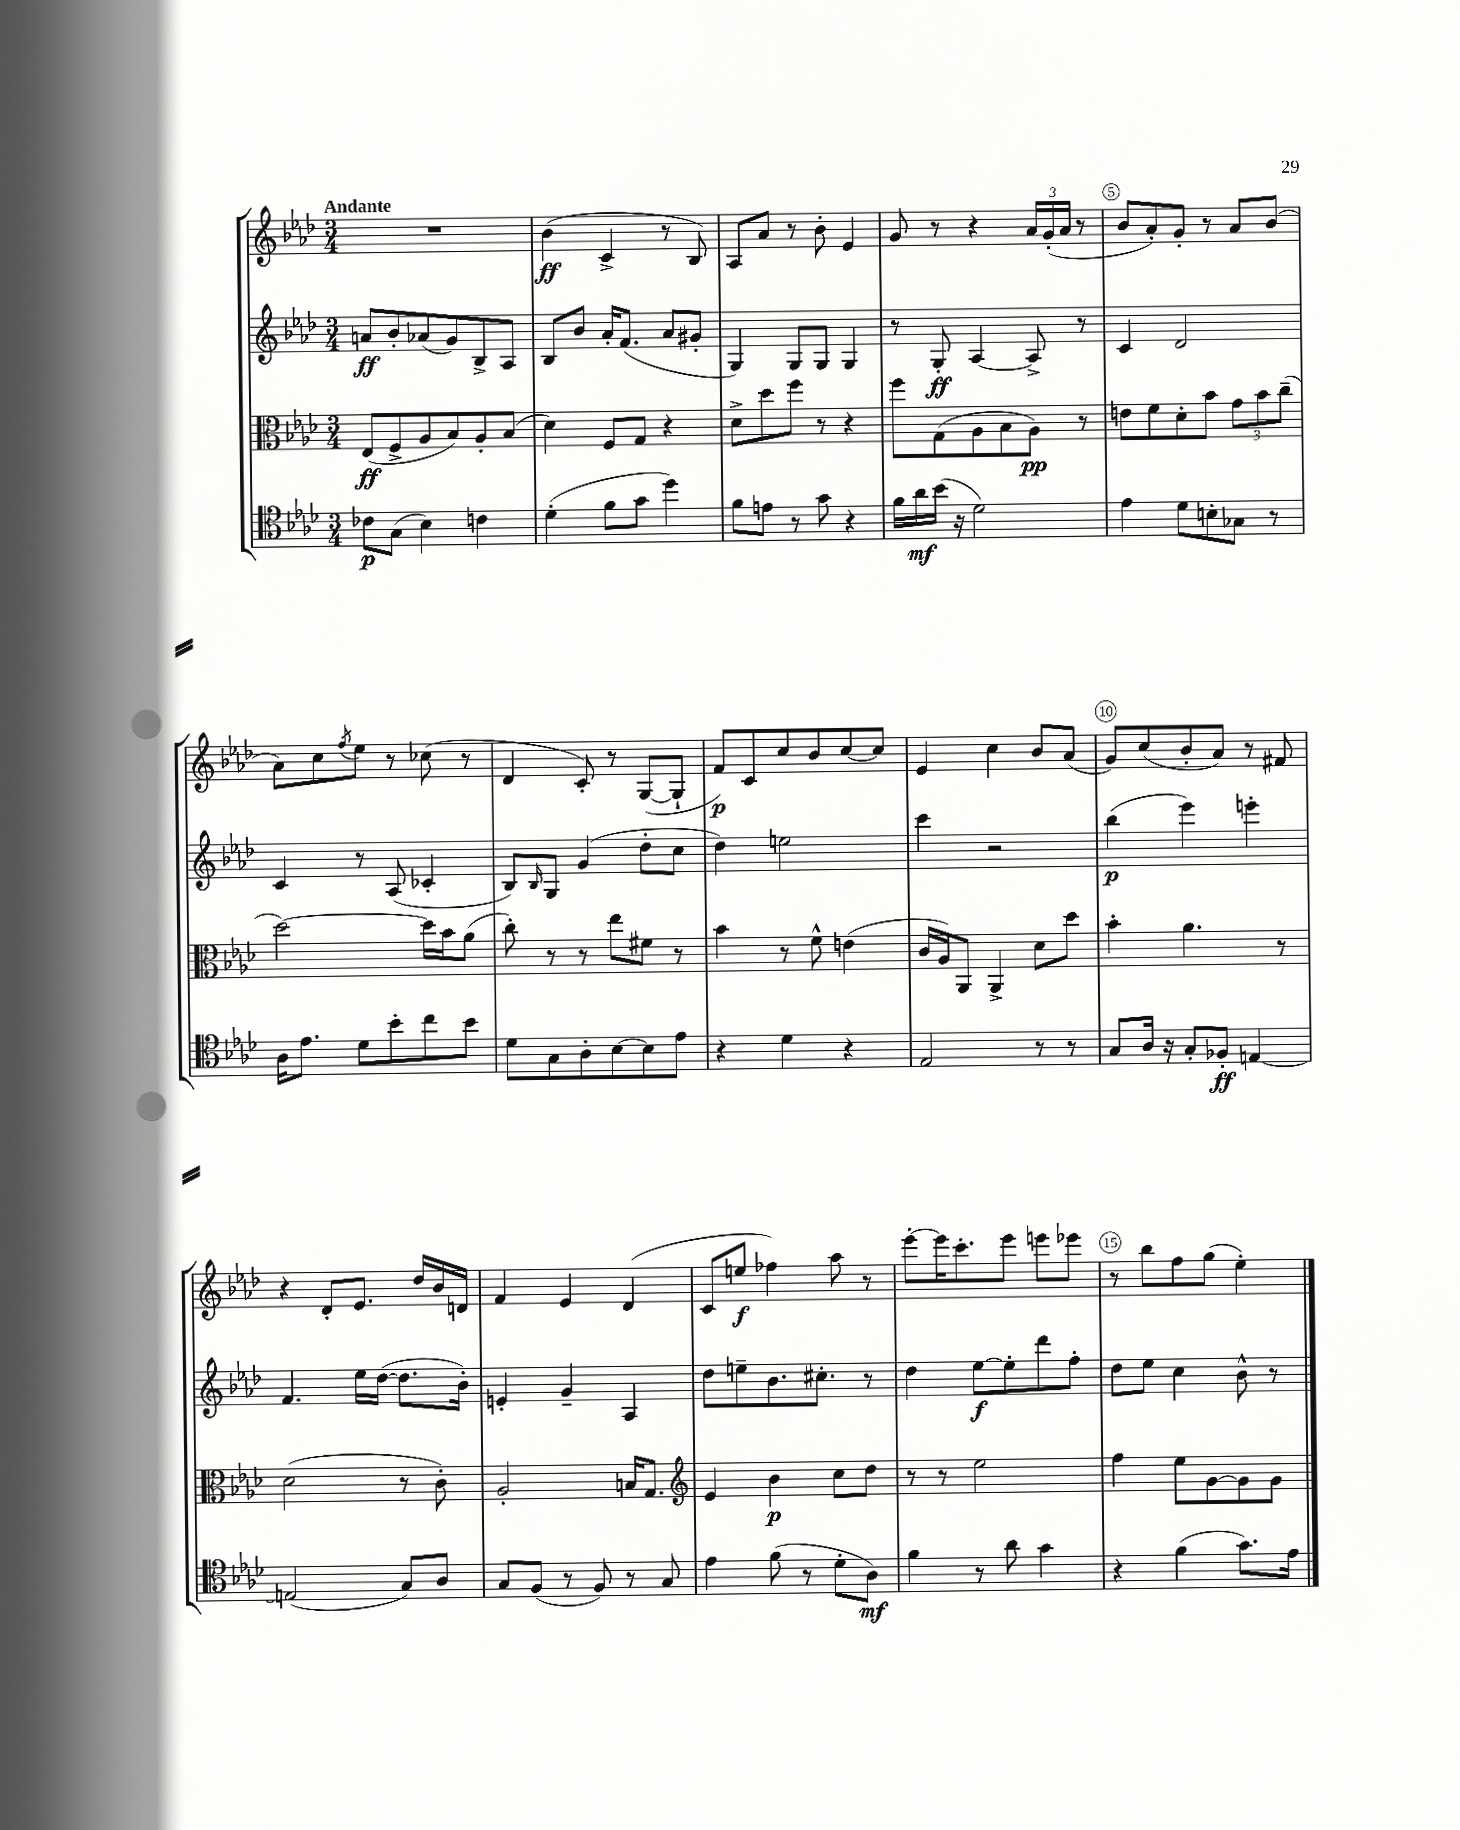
<<
\new StaffGroup <<
\new Staff = "s0" {
    \clef treble \key aes \major \numericTimeSignature \time 3/4 \tempo "Andante"
    R2. |
    bes'4\ff( c'4-> r8 bes8) |
    aes8 aes'8 r8 bes'8-. ees'4 |
    g'8 r8 r4 \tuplet 3/2 { aes'16 g'16-.( aes'16 } r8 |
    bes'8 aes'8-.) g'8-. r8 aes'8 bes'8( |
    aes'8) c''8 \acciaccatura { f''8 } ees''8 r8 ces''8( r8 |
    des'4 c'8-.) r8 g8~( g8-! |
    f'8\p) c'8 c''8 bes'8 c''8~ c''8 |
    ees'4 c''4 bes'8 aes'8( |
    g'8) c''8( bes'8-. aes'8) r8 fis'8 |
    r4 des'8-. ees'8. des''16 bes'16 d'16 |
    f'4 ees'4 des'4( |
    c'8 e''8\f fes''4) aes''8 r8 |
    ees'''8~-. ees'''16 c'''8.-. ees'''8 e'''8 ees'''8 |
    r8 bes''8 f''8 g''8( ees''4-.) \bar "|." |
}
\new Staff = "s1" {
    \clef treble \key aes \major \numericTimeSignature \time 3/4
    a'8\ff bes'8-. aes'8( g'8) bes8-> aes8 |
    bes8 bes'8 aes'16-. f'8.( aes'8 gis'8-. |
    g4) g8 g8 g4 |
    r8 g8-.\ff aes4~ aes8-> r8 |
    c'4 des'2 |
    c'4 r8 aes8( ces'4-. |
    bes8) \grace { bes16 } g8 g'4( des''8-. c''8 |
    des''4) e''2 |
    c'''4 r2 |
    bes''4\p( ees'''4) e'''4-. |
    f'4. ees''16 des''16~( des''8. bes'16-.) |
    e'4-. g'4-- aes4 |
    des''8 e''8-- bes'8. cis''8.-. r8 |
    des''4 ees''8~\f ees''8-. des'''8 f''8-. |
    des''8 ees''8 c''4 bes'8-^ r8 \bar "|." |
}
\new Staff = "s2" {
    \clef alto \key aes \major \numericTimeSignature \time 3/4
    ees8\ff( f8-> aes8 bes8) aes8-. bes8( |
    des'4) f8 g8 r4 |
    des'8-> des''8 f''8 r8 r4 |
    f''8 g8( aes8 bes8 aes8\pp) r8 |
    e'8 f'8 des'8-. bes'8 \tuplet 3/2 { g'8 bes'8 c''8--( } |
    des''2~) des''16 bes'16 aes'8( |
    c''8-.) r8 r8 ees''8 fis'8 r8 |
    bes'4 r8 f'8-^ e'4( |
    c'16 aes16) aes,8 aes,4-> des'8 des''8 |
    bes'4-. aes'4. r8 |
    des'2( r8 c'8-.) |
    aes2-. b16 g8. |
    \clef treble ees'4 bes'4\p c''8 des''8 |
    r8 r8 ees''2 |
    f''4 ees''8 g'8~ g'8 g'8 \bar "|." |
}
\new Staff = "s3" {
    \clef tenor \key aes \major \numericTimeSignature \time 3/4
    ces'8\p g8( bes4) c'4 |
    des'4-.( f'8 g'8 des''4) |
    f'8 e'8 r8 g'8 r4 |
    f'16 aes'16\mf bes'16( r16 des'2) |
    ees'4 des'8 b8-. ges8 r8 |
    aes16 ees'8. des'8 bes'8-. c''8 bes'8 |
    des'8 g8 aes8-. bes8~ bes8 ees'8 |
    r4 des'4 r4 |
    ees2 r8 r8 |
    g8 aes16 r16 g8-. fes8-.\ff e4~ |
    e2( g8) aes8 |
    g8 f8( r8 f8) r8 g8 |
    ees'4 f'8( r8 des'8-. aes8\mf) |
    f'4 r8 aes'8 g'4 |
    r4 f'4( g'8.) ees'16 \bar "|." |
}
>>
>>
\layout { \context { \Score \override BarNumber.break-visibility = ##(#f #t #t) barNumberVisibility = #(every-nth-bar-number-visible 5) \override BarNumber.stencil = #(make-stencil-circler 0.1 0.3 ly:text-interface::print) } }
